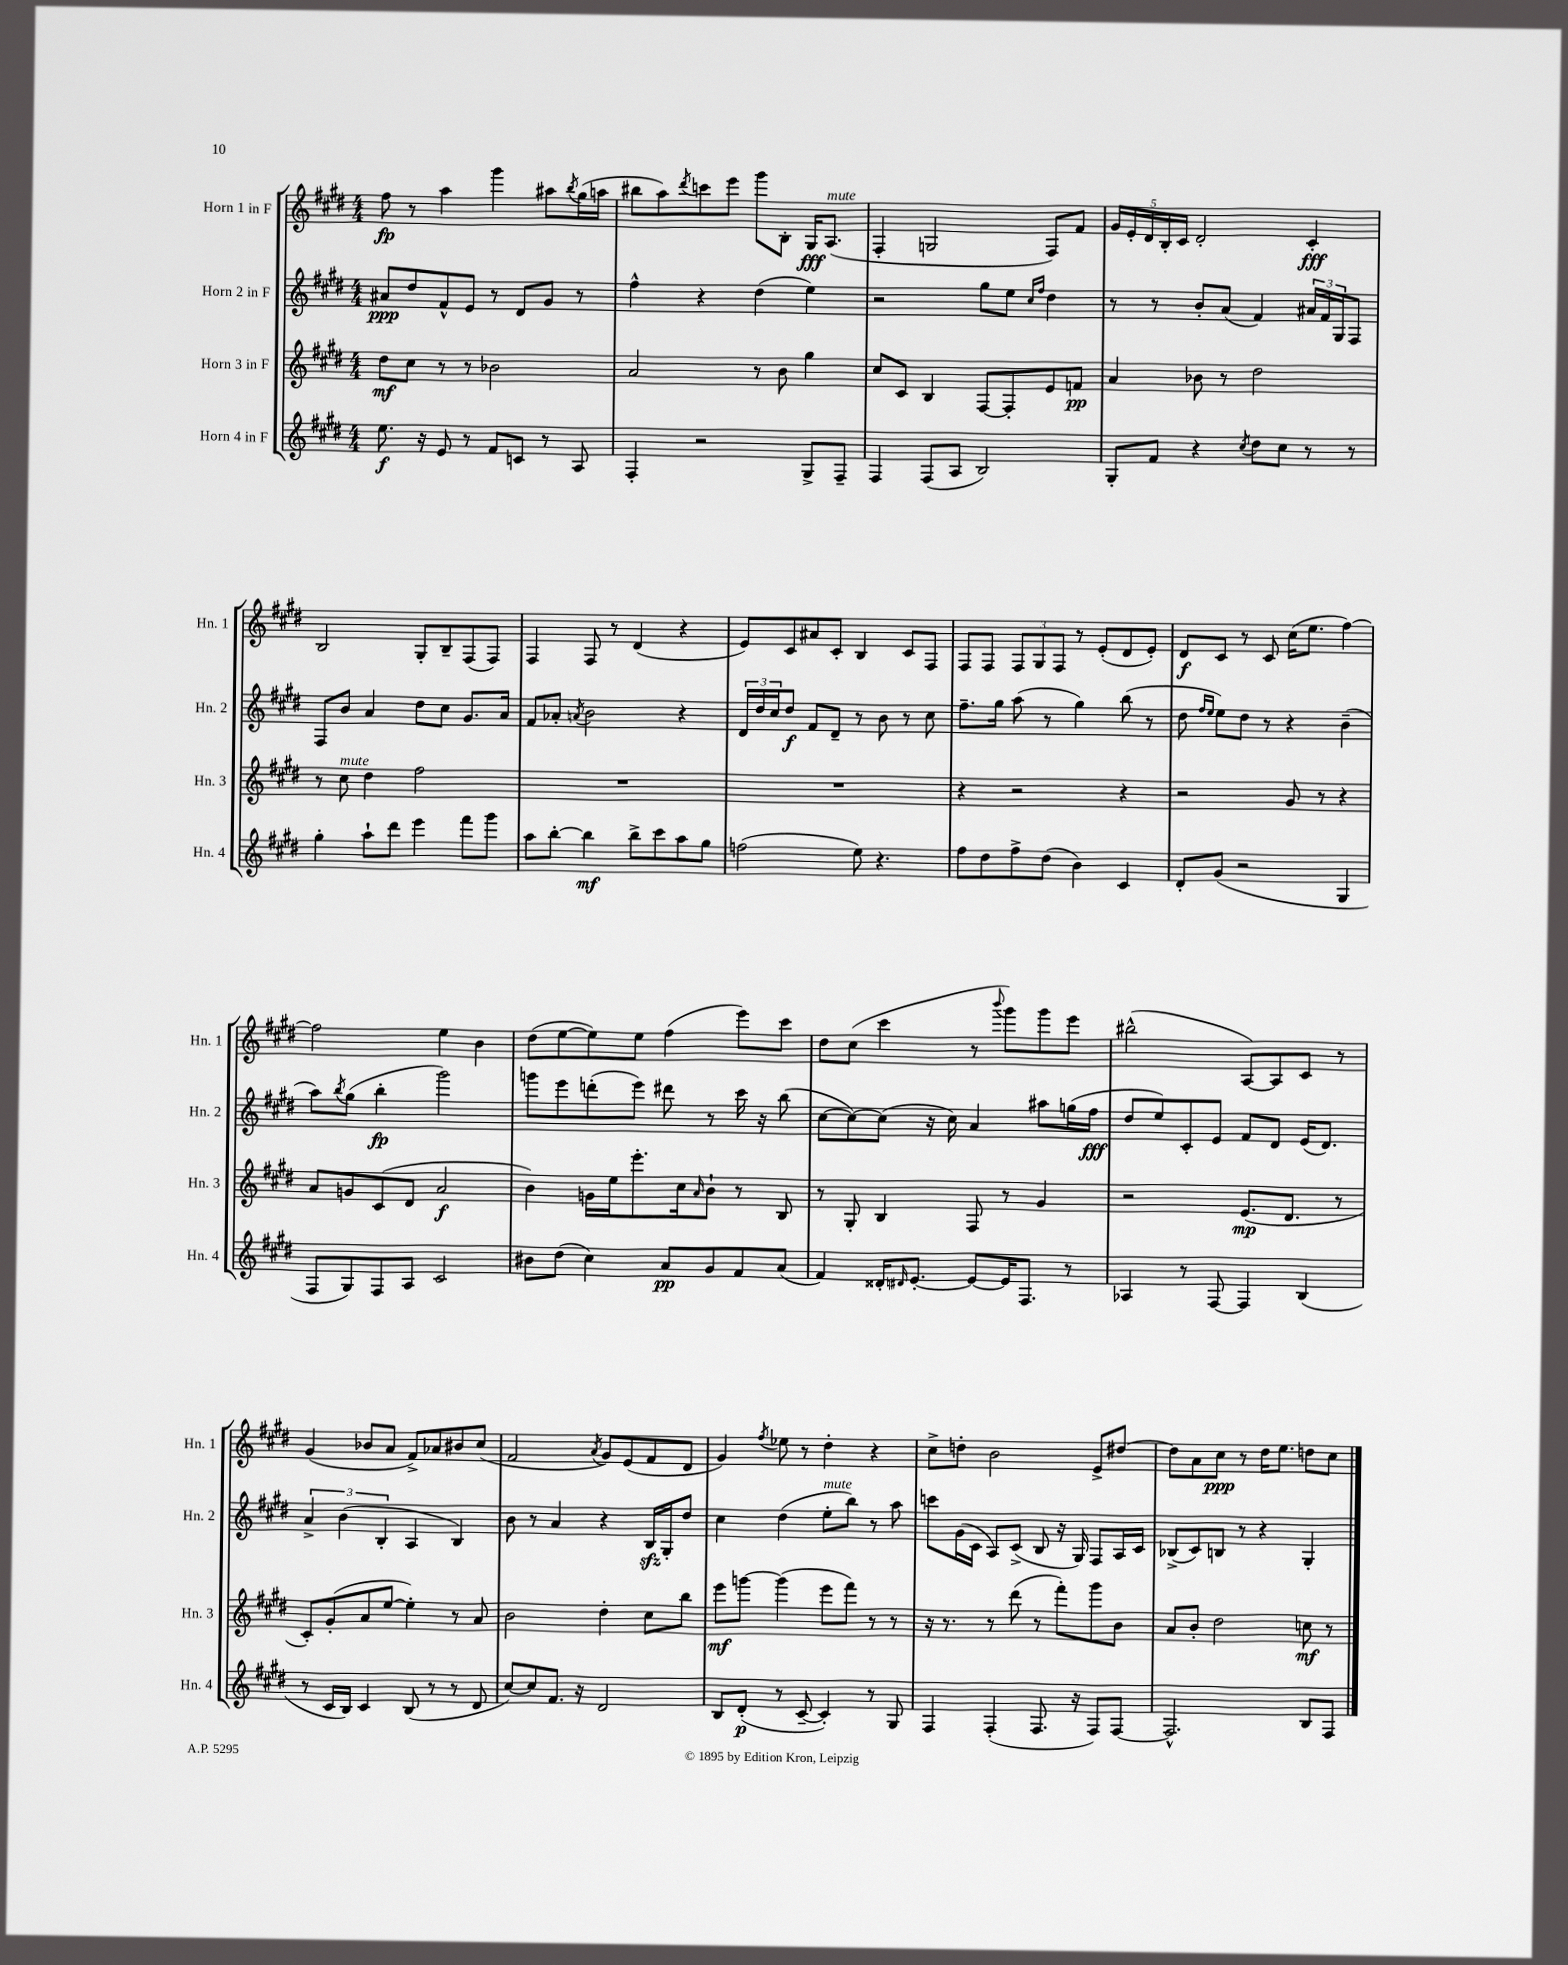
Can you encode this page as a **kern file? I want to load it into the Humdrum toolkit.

**kern	**kern	**kern	**kern
*staff4	*staff3	*staff2	*staff1
*clefG2	*clefG2	*clefG2	*clefG2
*k[f#c#g#d#]	*k[f#c#g#d#]	*k[f#c#g#d#]	*k[f#c#g#d#]
*M4/4	*M4/4	*M4/4	*M4/4
8.ee\	8dd#\L	8a#/L	8ff#\
.	8cc#\J	8dd#/	8r
16r	.	.	.
8e/	8r	8f#^^/	4aa\
8r	8r	8e/J	.
8f#/L	2b-\	8r	4ggg#\
8c/J	.	8d#/L	.
8r	.	8g#/J	8aa#\L
.	.	.	8qbb/
8A/	.	8r	(16gg#\L
.	.	.	16aa\JJ
=	=	=	=
4F#'/	2a/	4ff#^^\	8bb#\L
.	.	.	8aa\)
.	.	.	8qddd#/
2r	.	4r	8ccc\
.	.	.	8eee\J
.	8r	(4dd#\	8ggg#\L
.	8b\	.	8B'\J
8G#^/L	4gg#\	4ee\)	16G#/LK
.	.	.	(8.A/J
8F#~/J	.	.	.
=	=	=	=
4F#/	8cc#/L	2r	4F#'/
.	8c#/J	.	.
(8F#/L	4B/	.	2G/
8A/J	.	.	.
2B/)	[8F#/L	8gg#\L	.
.	8F#'/]	8ee\J	.
.	.	16qqcc#/LL	.
.	.	16qqff#/JJ	.
.	8e/	4dd#\	8F#/L)
.	8f/J	.	8f#/J
=	=	=	=
8G#'/L	4a/	8r	20g#/LL
.	.	.	20e'/
.	.	.	20d#/
8f#/J	.	8r	.
.	.	.	20B'/
.	.	.	20c#/JJ
4r	8b-\	8b'/L	2d#'/
.	8r	(8a/J	.
8qcc#/	.	.	.
8dd#\L	2dd#\	4f#/)	.
8cc#\J	.	.	.
8r	.	24a#/LL	4c#'/
.	.	24f#/	.
.	.	24G#/J	.
8r	.	8F#/J	.
=	=	=	=
4gg#'\	8r	8F#/L	2B/
.	8cc#\	8b/J	.
8aa`\L	4dd#\	4a/	.
8ddd#\J	.	.	.
4eee\	2ff#\	8dd#\L	8G#'/L
.	.	8cc#\J	8B~/
8fff#\L	.	8.g#/L	(8F#/
8ggg#\J	.	.	8F#/J)
.	.	16a/Jk	.
=	=	=	=
8aa\L	1r	8f#/L	4F#/
[8bb'\J	.	8a-'/J	.
.	.	8qa/	.
4bb\]	.	2b\	8F#/
.	.	.	8r
8bb^\L	.	.	(4d#/
8ccc#\	.	.	.
8aa\	.	4r	4r
8gg#\J	.	.	.
=	=	=	=
(2ff\	1r	24d#/LL	8e/L)
.	.	24dd#/	.
.	.	24cc#/J	.
.	.	8dd#/J	8c#/
.	.	8f#/L	8a#/
.	.	8d#~/J	8c#'/J
8ee\)	.	8r	4B/
4.r	.	8b\	.
.	.	8r	8c#/L
.	.	8cc#\	8F#/J
=	=	=	=
8ff#\L	4r	8.ff#~\L	8F#/L
8dd#\	.	.	8F#/J
.	.	16gg#\Jk	.
8ff#^\	2r	(8aa\	12F#/L
.	.	.	12G#/
(8dd#\J	.	8r	.
.	.	.	12F#/J
4b\)	.	4gg#\)	8r
.	.	.	(8e'/L
4c#/	4r	(8bb\	8d#/
.	.	8r	8e'/J)
=	=	=	=
8d#'/L	2r	8dd#\	8d#/L
.	.	16qqff#/LL	.
.	.	16qqee/JJ	.
(8g#/J	.	8ee\L)	8c#/J
2r	.	8dd#\J	8r
.	.	8r	8c#/
.	8g#/	4r	(16cc#\LK
.	.	.	8.ee\J
.	8r	.	.
4G#/	4r	(4b~\	[4ff#\)
=	=	=	=
8F#/L	8a/L	8aa\L)	2ff#\]
.	.	8qbb/	.
8G#/)	8g/	(8gg#\J	.
8F#/	(8c#/	4bb'\	.
8A/J	8d#/J	.	.
2c#/	2a/	2ggg#\)	4ee\
.	.	.	4b\
=	=	=	=
8b#\L	4b\)	8ggg\L	(8dd#\L
(8dd#\J	.	8eee\	[8ee\
4cc#\)	16g\LL	(8ddd'\	8ee\])
.	16ee\J	.	.
.	8.eee'\	8eee\J)	8ee\J
8a/L	.	8ddd#\	(4ff#\
.	16cc#\k	.	.
.	16qqa/	.	.
8g#/	8b`\J	8r	.
8f#/	8r	16ccc#\	8eee\L)
.	.	16r	.
(8a/J	8B/	(8bb\	8ccc#\J
=	=	=	=
4f#/)	8r	[8cc#\L	8dd#\L
.	8G#'/	8cc#\_)	(8cc#\J
16d##'/LK	4B/	(8cc#\]J	4ccc#\
16qqd#/	.	.	.
[8.e'/J	.	.	.
.	.	16r	.
.	.	16cc#\)	.
8e/_L	8F#/	4a/	8r
.	.	.	8qqbbb/
16e/]K	8r	.	8ggg#\L)
8.F#/J	.	.	.
.	4g#/	8aa#\L	8ggg#\
8r	.	(16gg\L	8eee\J
.	.	16ff#\JJ	.
=	=	=	=
4A-/	2r	8dd#/L	(2bb#^^\
.	.	8ee/)	.
8r	.	8c#'/	.
[8F#/	.	8e/J	.
4F#/]	(8.e/L	8f#/L	[8A/L)
.	.	8d#/J	8A/]
.	8.d#/J	.	.
(4B/	.	(16e/LK	8c#/J
.	.	8.d#/J)	.
.	8r	.	8r
=	=	=	=
8r	8c#'/L)	6a^/	(4g#/
16c#/LL	(8g#'/	.	.
.	.	(6b\	.
16B/JJ)	.	.	.
4c#/	8a/	.	8b-/L
.	.	6B'/	.
.	[8ee/J	.	8a/J
(8B/	4ee'\])	4A/	8f#^/L)
8r	.	.	8a-/
8r	8r	4B/)	8b#/
8d#/	8a/	.	(8cc#/J
=	=	=	=
[8cc#/L)	2b\	8b\	2f#/
8cc#/]	.	8r	.
8.f#/J	.	4a/	.
16r	.	.	.
.	.	.	8qa/
2d#/	4dd#'\	4r	8g#/L)
.	.	.	(8e/
.	8cc#\L	16B/LL	8f#/
.	.	16G#'/J	.
.	8bb\J	8dd#/J	8d#/J
=	=	=	=
8B/L	8eee\L	4cc#\	4g#/)
(8d#'/J	[8ggg\J	.	.
.	.	.	8qff#/
8r	(4ggg\]	(4dd#\	8ee-\
[8c#~/	.	.	8r
4c#'/])	8eee\L	8ee'\L	4dd#'\
.	8fff#\J)	8bb\J)	.
8r	8r	8r	4r
8G#/	8r	8aa\	.
=	=	=	=
4F#/	16r	8ccc\L	8cc#^\L
.	8.r	.	.
.	.	(16g#\L	8dd'\J
.	.	16c#\JJ	.
(4F#'/	8r	8A/L)	2b\
.	(8ddd#\	(8c#^/J	.
8.F#/	8r	8B/	.
.	8fff#'\L)	16r	.
16r	.	16G#/)	.
8F#/L)	8ggg#\	8F#/L	8e^/L
[8F#/J	8b\J	16A/L	[8dd#/J
.	.	16c#/JJ	.
=	=	=	=
2.F#^^/]	8a/L	(8B-^/L	8dd#\]L
.	8b'/J	8c#/)	8a\
.	2dd#\	8B/J	8cc#\J
.	.	8r	8r
.	.	4r	16dd#\LK
.	.	.	8.ee\J
8B/L	8cc\	4G#'/	8dd\L
8F#/J	8r	.	8cc#\J
==	==	==	==
*-	*-	*-	*-
